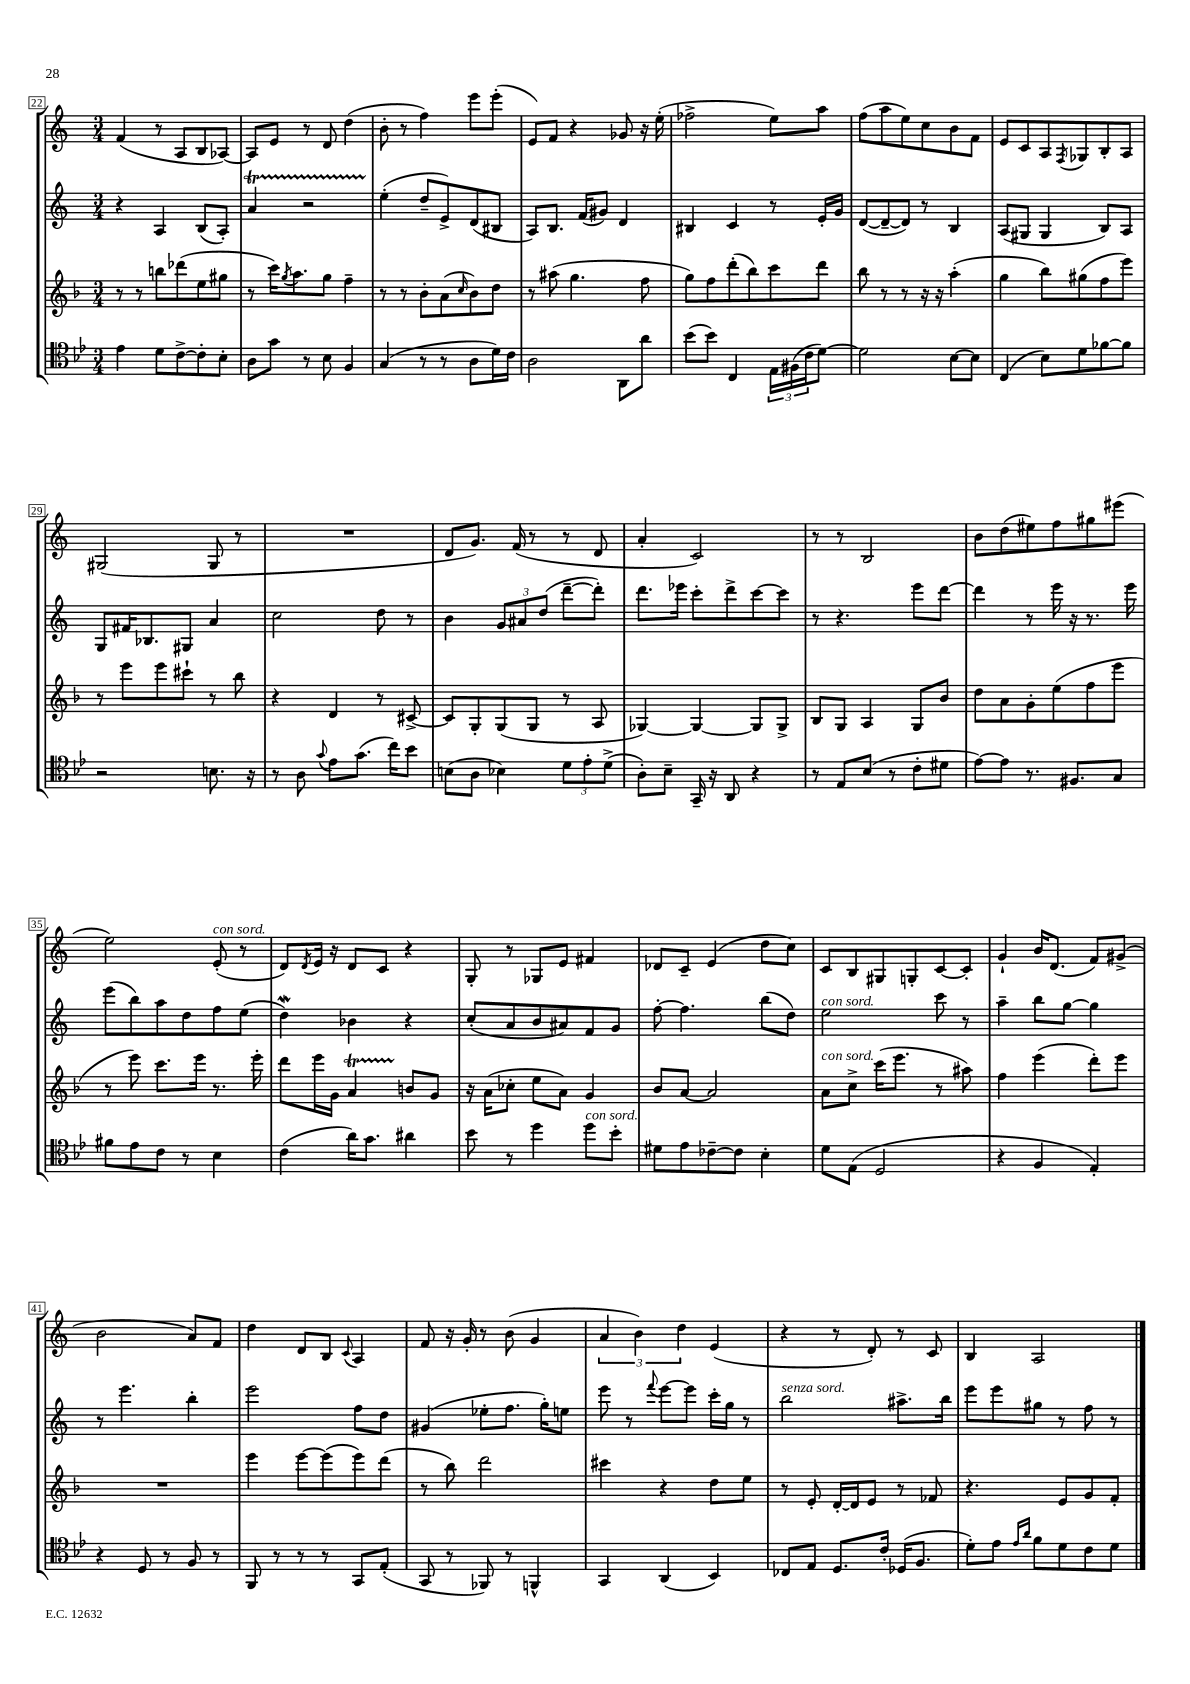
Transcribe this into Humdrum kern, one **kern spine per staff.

**kern	**kern	**kern	**kern
*part4	*part3	*part2	*part1
*staff4	*staff3	*staff2	*staff1
*clefC4	*clefG2	*clefG2	*clefG2
*k[b-e-]	*k[b-]	*k[]	*k[]
*M3/4	*M3/4	*M3/4	*M3/4
=22	=22	=22	=22
4e-\	8r	4r	(4f/
.	8r	.	.
8d\L	8bbn\L	4A/	8r
[8c^\	(8ddd-X\	.	8A/L
8c'\]	8ee\	(8B/L	8B/
8B-'\J	8gg#X\J	8A'/J)	[8A-X/J)
=23	=23	=23	=23
8A\L	8r	4aT/	8A-/L]
8g\J	16ccc\KL)	.	8e/J
.	8qgg/	.	.
.	8.aa\	.	.
8r	.	2r	8r
8B-\	8gg\J	.	8d/
4F/	4ff~\	.	(4dd\
=24	=24	=24	=24
(4G/	8r	(4ee'\	8b'\
.	8r	.	8r
8r	8b-'\L	8dd~/L	4ff\)
8r	(8a\	8e^/)	.
.	16qqcc/	.	.
8A\L	8b-\)	(8d/	8eee\L
16d\L)	8dd\J	8B#X/J	(8eee'\J
16c\JJ	.	.	.
=25	=25	=25	=25
2A\	8r	8A/L)	8e/L)
.	(8aa#X\	8.B/J	8f/J
.	4.gg\	.	4r
.	.	(16f/KL	.
.	.	8g#X/J)	.
8AA\L	.	4d/	8g-X/
8a\J	8ff\	.	16r
.	.	.	(16ee'\
=26	=26	=26	=26
(8b-\L	8gg\L)	4B#X/	2ff-X^\
8b-\J)	8ff\	.	.
4C/	(8ddd'\	4c/	.
.	8bb-\)	.	.
24E-\LL	8ccc\	8r	8ee\L)
(24F#X\	.	.	.
24c\J	.	.	.
[8d\J)	8ddd\J	16e'/LL	8aa\J
.	.	16g/JJ	.
=27	=27	=27	=27
2d\]	8bb-\	([8d/L	(8ff\L
.	8r	8d~/_	8aa\
.	8r	8d/J])	8ee\)
.	16r	8r	8cc\
.	16r	.	.
[8B-\L	(4aa'\	4B/	8b\
8B-\J]	.	.	8f\J
=28	=28	=28	=28
(4C/	4gg\	(8A/L	8e/L
.	.	8G#X/J	8c/
8B-\L)	8bb-\L)	4G#/	8A/
.	.	.	8qF/
8d\	(8gg#X\	.	8G-X/
[8f-X\	8ff\	8B/L)	8B'/
8f-\J]	8eee\J)	8A/J	8A/J
!!LO:LB:g=z
=29	=29	=29	=29
2r	8r	8G/L	(2G#X/
.	8eee\L	16f#X/K	.
.	.	8.B-X/	.
.	8eee\	.	.
.	8ccc#X`\J	8G#X/J	.
8.Bn\	8r	4a/	8G#/
.	8bb-\	.	8r
16r	.	.	.
=30	=30	=30	=30
8r	4r	2cc\	2.r
8A\	.	.	.
8qqg/	.	.	.
8e-\L	4d/	.	.
(8.g\J	.	.	.
.	8r	8dd\	.
16cc\KL)	.	.	.
8b-\J	[8c#X^/	8r	.
=31	=31	=31	=31
(8Bn\L	8c#/L]	4b\	8d/L
8A\J	8G'/	.	8.g/J)
4B-X\)	(8G/	12g/L	.
.	.	.	(16f/
.	.	12a#X/	.
.	8G/J	.	8r
.	.	(12dd/J	.
12d\L	8r	[8ddd~\L	8r
12e-'\	.	.	.
.	8A/	8ddd'\J])	8d/
(12d^\J	.	.	.
=32	=32	=32	=32
8A'\L)	[4G-X/)	8.ddd\L	4a'/
8B-~\J	.	.	.
.	.	16eee-X\Jk	.
16GG~/	4G-/_	8ccc'\L	2c/)
16r	.	.	.
8AA/	.	8ddd^\	.
4r	8G-/L]	[8ccc\	.
.	8G-^/J	8ccc\J]	.
=33	=33	=33	=33
8r	8B-/L	8r	8r
8E-/L	8G/J	4.r	8r
(8B-/J	4A/	.	2B/
8r	.	.	.
8c'\L	8G/L	8eee\L	.
8d#X\J	8b-/J	[8ddd\J	.
=34	=34	=34	=34
[8e-\L)	8dd\L	4ddd\]	8b\L
8e-\J]	8a\	.	(8dd\
8.r	8g'\	8r	8ee#X\)
.	(8ee\	16eee\	8ff\
8.F#X/L	.	16r	.
.	8ff\	8.r	8gg#X\
8G/J	8eee\J	.	(8eee#X\J
.	.	16eee\	.
!!LO:LB:g=z
=35	=35	=35	=35
8f#X\L	8r	(8eee\L	2ee\)
8e-\	8eee\)	8bb\)	.
8c\J	8.ccc\L	8aa\	.
8r	.	8dd\	.
.	16eee\Jk	.	.
!	!	!	!LO:TX:a:i:t=con sord.
4B-\	8.r	8ff\	(8e'/
.	.	(8ee\J	8r
.	16eee'\	.	.
=36	=36	=36	=36
(4c\	8ddd\L	4ddW\)	8d/L)
.	.	.	8qd/
.	16eee\L	.	16e/Jk
.	16g\JJ	.	16r
16a\KL)	4at/	4b-X\	8d/L
8.g\J	.	.	.
.	.	.	8c/J
4a#X\	8bn/L	4r	4r
.	8g/J	.	.
=37	=37	=37	=37
8b-\	16r	(8cc'/L	8G'/
.	(16a\KL	.	.
8r	8cc-X'\J	8a/	8r
4dd\	8ee\L	8b/	8G-X/L
.	8a\J)	8a#X/)	8e/J
!LO:TX:a:i:t=con sord.	!	!	!
8dd\L	4g/	8f/	4f#X/
8b-'\J	.	8g/J	.
=38	=38	=38	=38
8d#X\L	8b-/L	[8ff'\	8d-X/L
8e-\	[8a/J	4.ff\]	8c~/J
[8c-X~\	2a/]	.	(4e/
8c-\J]	.	.	.
4B-'\	.	(8bb\L	8dd\L
.	.	8dd\J)	8cc\J)
=39	=39	=39	=39
!	!	!LO:TX:a:i:t=con sord.	!
!	!LO:TX:a:i:t=con sord.	!	!
8d\L	8a\L	2ee\	8c/L
(8E-\J	8cc^\J	.	8B/
2D/	(16ccc\KL	.	8G#X/
.	8.eee\J	.	.
.	.	.	8Gn'/
.	8r	8ccc\	[8c/
.	8aa#X\)	8r	8c'/J]
=40	=40	=40	=40
4r	4ff\	4aa~\	4g`/
4F/	(4eee\	8bb\L	16b/KL
.	.	.	(8.d/J
.	.	[8gg\J	.
4E-'/)	8ddd'\L)	4gg\]	8f/L)
.	8eee\J	.	(8g#X^/J
!!LO:LB:g=z
=41	=41	=41	=41
4r	2.r	8r	2b\
.	.	4.eee\	.
8D/	.	.	.
8r	.	.	.
8F/	.	4bb'\	8a/L)
8r	.	.	8f/J
=42	=42	=42	=42
8FF/	4eee\	2eee\	4dd\
8r	.	.	.
8r	[8eee\L	.	8d/L
8r	(8eee\]	.	8B/J
.	.	.	8qqc/
8GG/L	8eee\)	8ff\L	4A/
(8E-'/J	(8ddd\J	8dd\J	.
=43	=43	=43	=43
8GG/	8r	(4g#X/	8f/
8r	8bb-\)	.	16r
.	.	.	16g'/
8FF-X/)	2ddd\	8ee-X'\L	8r
8r	.	8.ff\J	(8b\
4FFn^^/	.	.	4g/
.	.	16gg'\KL)	.
.	.	8een\J	.
=44	=44	=44	=44
4GG/	4ccc#X\	8eee\	6a/
.	.	8r	.
.	.	.	6b\)
.	.	8qqfff/	.
(4AA/	4r	[8eee\L	.
.	.	.	6dd\
.	.	8eee\J]	.
4BB-/)	8dd\L	16ccc'\LL	(4e/
.	.	16gg\JJ	.
.	8ee\J	8r	.
=45	=45	=45	=45
!	!	!LO:TX:a:i:t=senza sord.	!
8C-X/L	8r	2bb\	4r
8E-/J	8e'/	.	.
8.D/L	[16d'/LL	.	8r
.	16d/J]	.	.
.	8e/J	.	8d'/)
16c'/Jk	.	.	.
(16D-X/KL	8r	8.aa#X^\L	8r
8.F/J	.	.	.
.	8f-X/	.	8c/
.	.	16bb\Jk	.
=46	=46	=46	=46
8d'\L)	4.r	8eee\L	4B/
8e-\J	.	8eee\	.
16qqe-/LL	.	.	.
16qqa/JJ	.	.	.
8f\L	.	8gg#X\J	2A/
8d\	8e/L	8r	.
8c\	8g/	8ff\	.
8d\J	8f'/J	8r	.
==	==	==	==
*-	*-	*-	*-
